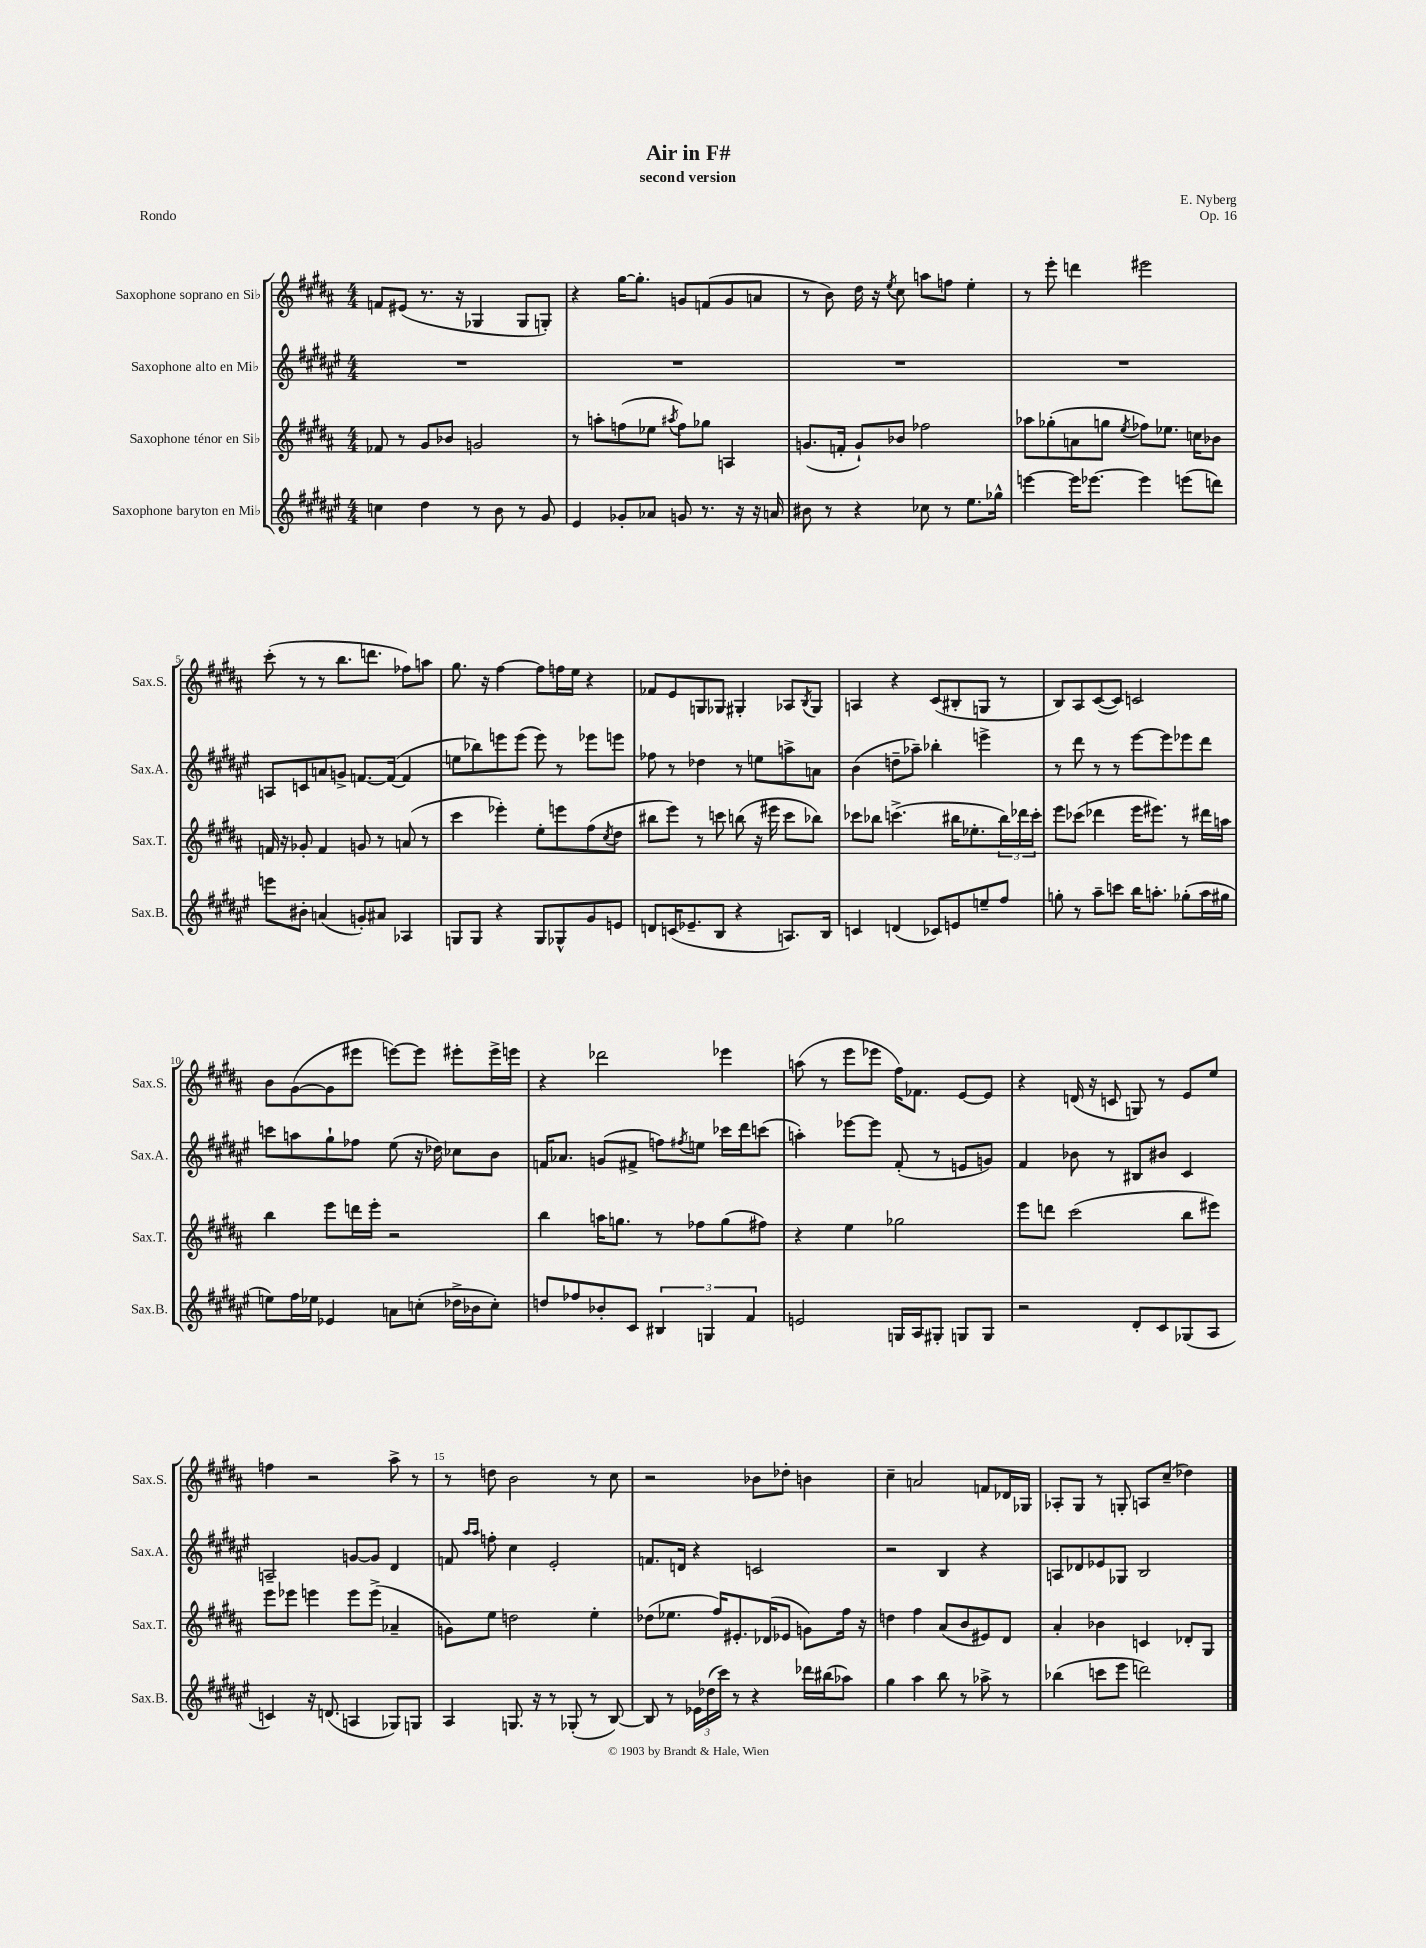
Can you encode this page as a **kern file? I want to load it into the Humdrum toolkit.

**kern	**kern	**kern	**kern
*staff4	*staff3	*staff2	*staff1
*clefG2	*clefG2	*clefG2	*clefG2
*k[f#c#g#d#a#e#]	*k[f#c#g#d#a#]	*k[f#c#g#d#a#e#]	*k[f#c#g#d#a#]
*M4/4	*M4/4	*M4/4	*M4/4
4cc	8f-	1r	8f
.	8r	.	(8e#
4dd#	8g#	.	8.r
.	8b-	.	.
.	.	.	16r
8r	2g	.	4G-
8b	.	.	.
8r	.	.	8G-
8g#	.	.	8G')
=	=	=	=
4e#	8r	1r	4r
.	8aa'	.	.
8g-'	(8ff	.	[16gg#
.	.	.	8.gg#']
8a-	8ee-	.	.
.	8qaa#	.	.
8g	8ff)	.	8g
8.r	8gg-	.	(8f
.	4A	.	8g
16r	.	.	.
16r	.	.	8a
16a	.	.	.
=	=	=	=
8b#	(8.g	1r	8r
8r	.	.	8b)
.	16f'	.	.
4r	8g`)	.	16dd#
.	.	.	16r
.	.	.	8qee
.	8b-	.	8cc#
8cc-	2ff-	.	8aa
8r	.	.	8ff
8.ee#	.	.	4ee'
16gg-^^	.	.	.
=	=	=	=
[4eee	8aa-	1r	8r
.	(8gg-'	.	8eee'
16eee]	8a	.	4ddd
[8.eee-	.	.	.
.	8gg	.	.
.	8qee	.	.
4eee-]	8ff-)	.	2eee#
.	8.ee-	.	.
(8eee	.	.	.
.	16cc	.	.
8ddd)	8b-	.	.
=	=	=	=
8eee	16f	8A	(8ccc#'
.	16r	.	.
8b#'	8g-'	8c	8r
(4a	4f	8a	8r
.	.	8g^	8.bb
8g')	8g	[8.f	.
.	.	.	8.ddd
8a#	8r	.	.
.	.	(16f_	.
4A-	(8a	4f]	8ff-)
.	8r	.	8aa
=	=	=	=
8G	4ccc#	8ee	8.gg#
8G	.	8bb-)	.
.	.	.	16r
4r	4eee-')	8eee	[4ff#
.	.	(8eee	.
8G	8ee'	8eee)	8ff#]
8G-^^	8eee	8r	16ff
.	.	.	16ee
8g#	(8ff#	8eee-	4r
.	8qcc#	.	.
8e	8dd#	8eee	.
=	=	=	=
8d	8bb#	8ff-	8f-
(16c	8eee)	8r	8e
8.e-~	.	.	.
.	8r	4dd-	8G
8B	8ccc	.	8G-
4r	(8bb	8r	4G#'
.	16r	8ee	.
.	16eee#	.	.
8.A)	8ccc	8aa^	8A-
.	.	.	8qB
.	8bb-)	8a	8G#
16B	.	.	.
=	=	=	=
4c	8ccc-	(4b	4A
.	8bb-	.	.
(4d	(4.ccc^	8dd~	4r
.	.	8aa-~)	.
8c-)	.	4bb-'	(8c#
8e	16bb#	.	8B#'
.	8.ee-'	.	.
8ee~	.	4eee^	8G
8ff#	24bb#)	.	8r
.	24ddd-	.	.
.	24ccc'	.	.
=	=	=	=
8gg'	8eee	8r	8B)
8r	(8ccc-	8ddd#	8A#
8aa#~	4ddd-	8r	([8c#
8ccc	.	8r	8c#])
16bb	16eee	[8eee#	2c
8.aa'	8.eee#)	.	.
.	.	8eee#]	.
(8gg-'	8r	8eee-	.
16aa	16ddd#	8ddd#	.
16gg#	16aa	.	.
=	=	=	=
8ee)	4bb	8ccc	8b
16ff#	.	8aa	([8g#
16ee-	.	.	.
4e-	8eee	8gg#`	8g#]
.	16ddd	8ff-	8eee#
.	16eee'	.	.
8a	2r	(8ee#	[8eee)
(8cc'	.	16r	8eee]
.	.	16dd-)	.
16dd-^	.	8cc-	8eee#'
16b-	.	.	.
8cc')	.	8b	16eee#^
.	.	.	16eee
=	=	=	=
8dd	4bb	16f	4r
.	.	8.a-	.
8ff-	.	.	.
8b-'	16aa	(8g	2ddd-
.	8.gg	.	.
8c#	.	8f#^	.
6B#	8r	8ff)	.
.	.	8qff#	.
.	8ff-	8ee	.
6G	.	.	.
.	(8gg	16ccc-	4eee-
.	.	16ddd#	.
6f#	.	.	.
.	8ff#)	(8ccc	.
=	=	=	=
2e	4r	4aa')	(8aa
.	.	.	8r
.	4ee	[8eee-	8eee
.	.	8eee-]	8eee-
16G	2gg-	(8f#'	16ff#)
16A#	.	.	8.f-
8G#'	.	8r	.
8G	.	8e	[8e
8G	.	8g)	8e]
=	=	=	=
2r	8eee	4f#	4r
.	8ddd	.	.
.	(2ccc#	8b-	(16d
.	.	.	16r
.	.	8r	8c
8d#'	.	8B#	8G)
8c#	.	8b#	8r
(8G-	8bb	4c#	8e
8A#	8eee#)	.	8ee
=	=	=	=
4c)	8eee	2A~	4ff
.	8eee-	.	.
16r	4eee	.	2r
(8.d	.	.	.
4A	8eee	[8g	.
.	(8eee^	8g]	.
8G-)	4a-~	4d#	8aa#^
8G	.	.	8r
=	=	=	=
4A#	8g)	8f	8r
.	.	16qqaa#	.
.	.	16qqaa#	.
.	8ee	8ff'	8dd
8.G	2dd	4cc#	2b
16r	.	.	.
8r	.	2e#'	.
(8G-'	.	.	.
8r	4ee'	.	8r
[8B)	.	.	8cc#
=	=	=	=
8B]	(8dd-	8.f	2r
8r	8.ee-	.	.
.	.	16d	.
24e-	.	4r	.
(24dd-	.	.	.
.	16ff#)	.	.
24ccc#)	.	.	.
8r	8.e#'	.	.
4r	.	2c	8b-
.	(16d-	.	.
.	8e-	.	8dd-'
16ddd-	8g)	.	4b
(16bb#	.	.	.
8aa-)	16ff#	.	.
.	16r	.	.
=	=	=	=
4gg#	4dd	2r	4cc#~
4aa#	4ff#	.	2a
8bb	(8a#	4B	.
8r	8b	.	.
8aa-^	8e#)	4r	8f
8r	8d#	.	16d-
.	.	.	16G-
=	=	=	=
(4bb-	4a#'	8A	8A-'
.	.	8d-	8G#
8ccc	4b-	8e-	8r
8eee#	.	8G-	8G'
2ddd)	4c	2B	8A
.	.	.	(8cc#~
.	8d-'	.	4dd-)
.	8G#	.	.
==	==	==	==
*-	*-	*-	*-
